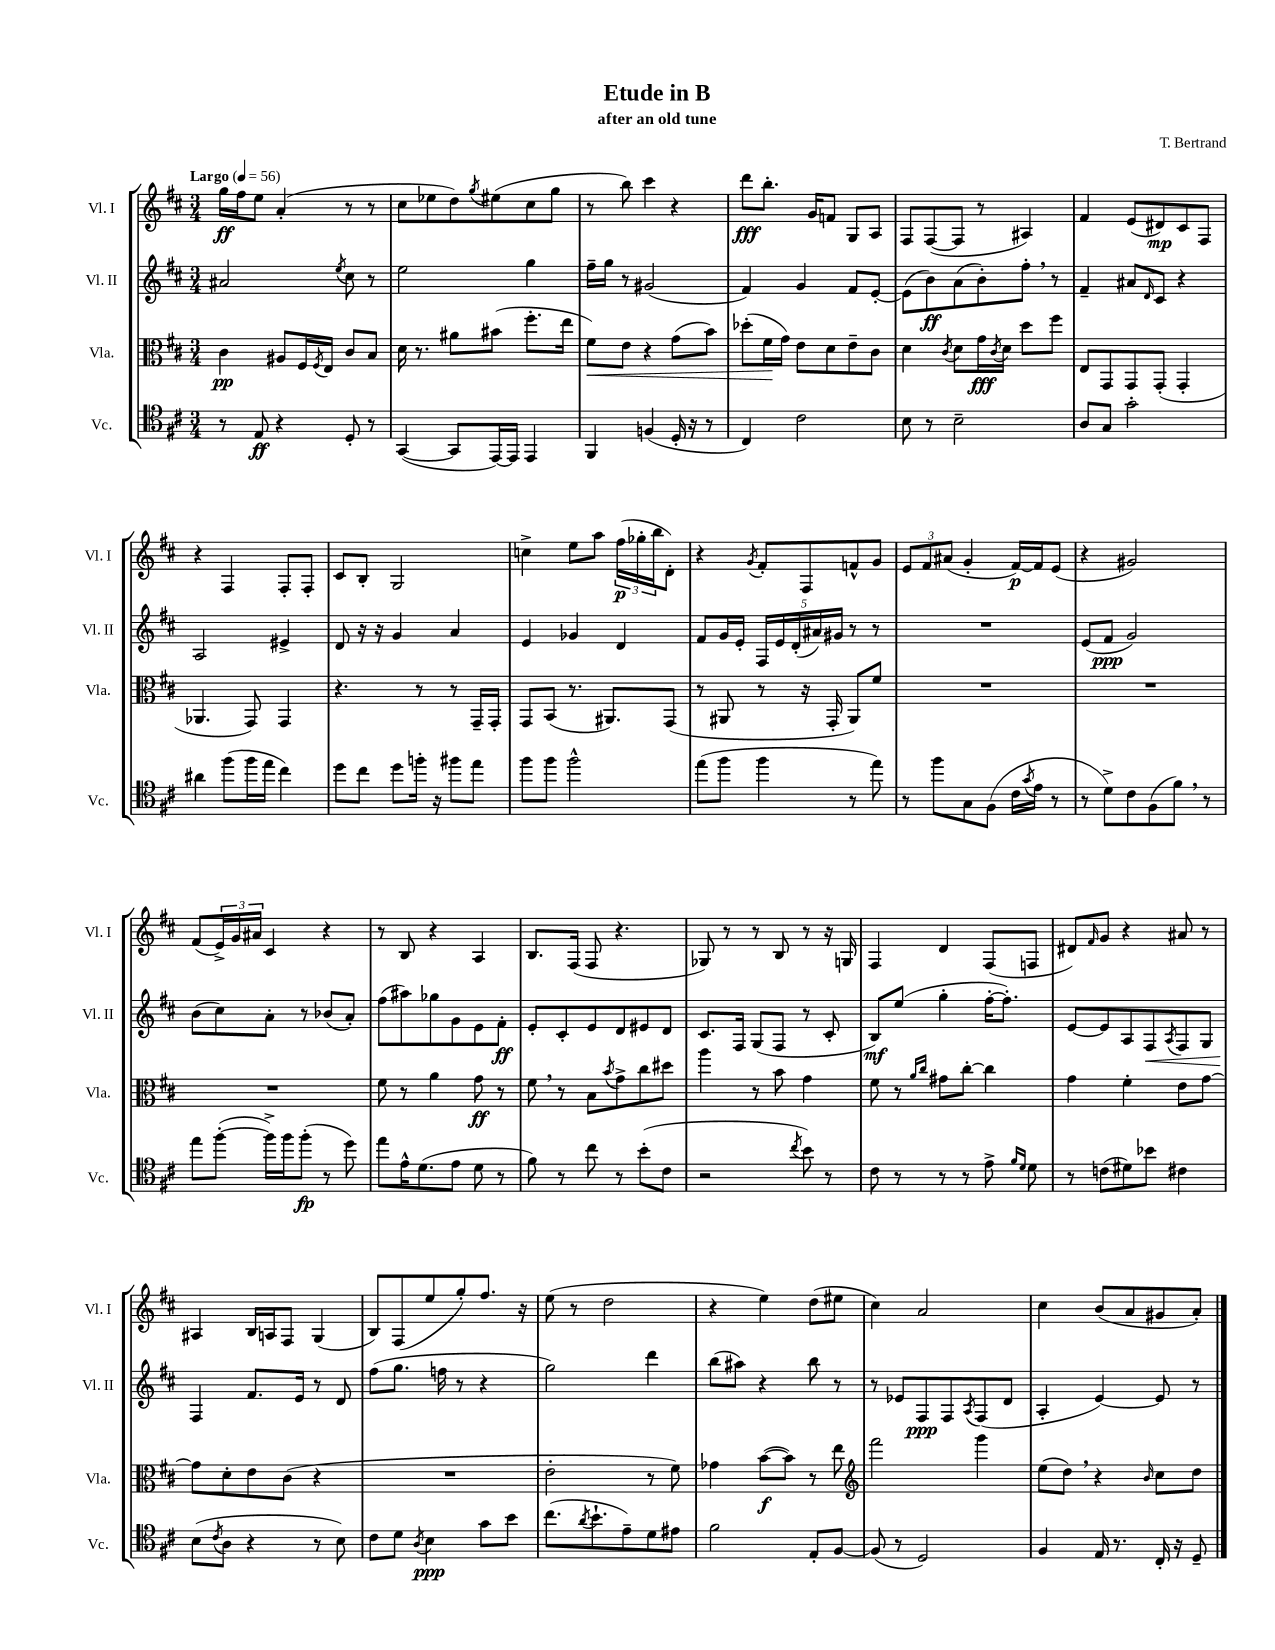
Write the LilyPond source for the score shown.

\header { title = "Etude in B" composer = "T. Bertrand" subtitle = "after an old tune" }
<<
\new StaffGroup <<
\new Staff = "s0" \with { instrumentName = "Vl. I" shortInstrumentName = "Vl. I" } {
    \clef treble \key d \major \numericTimeSignature \time 3/4 \tempo "Largo" 4 = 56
    g''16\ff fis''16 e''8 a'4-.( r8 r8 |
    cis''8 ees''8 d''8) \acciaccatura { g''8 } eis''8( cis''8 g''8 |
    r8 b''8) cis'''4 r4 |
    d'''8\fff b''8.-. g'16 f'8 g8 a8 |
    fis8 fis8~( fis8 r8 ais4) |
    fis'4 e'8( dis'8\mp) cis'8 fis8 |
    r4 fis4 fis8-. fis8-. |
    cis'8 b8-. g2 |
    c''4-> e''8 a''8 \tuplet 3/2 { fis''16\p( ges''16-. b''16 } d'8-.) |
    r4 \acciaccatura { g'8 } fis'8-. fis8 f'8-^ g'8 |
    \tuplet 3/2 { e'8 fis'8 ais'8( } g'4-. fis'16~\p) fis'16 e'8( |
    r4 gis'2) |
    fis'8( \tuplet 3/2 { e'16->) g'16 ais'16 } cis'4 r4 |
    r8 b8 r4 a4 |
    b8. fis16( fis8 r4. |
    ges8) r8 r8 b8 r8 r16 g16 |
    fis4 d'4 fis8( f8 |
    dis'8) \grace { fis'16 } g'8 r4 ais'8 r8 |
    ais4 b16 a16 fis8 g4( |
    b8) fis8( e''8 g''8-.) fis''8. r16 |
    e''8( r8 d''2 |
    r4 e''4) d''8( eis''8 |
    cis''4) a'2 |
    cis''4 b'8( a'8 gis'8 a'8-.) \bar "|." |
}
\new Staff = "s1" \with { instrumentName = "Vl. II" shortInstrumentName = "Vl. II" } {
    \clef treble \key d \major \numericTimeSignature \time 3/4
    ais'2 \acciaccatura { e''8 } cis''8 r8 |
    e''2 g''4 |
    fis''16-- g''16 r8 gis'2( |
    fis'4) g'4 fis'8 e'8~-. |
    e'8( b'8\ff) a'8( b'8-.) fis''8-. \breathe r8 |
    fis'4-- ais'8 \grace { d'16 } cis'8 r4 |
    a2 eis'4-> |
    d'8 r16 r16 g'4 a'4 |
    e'4 ges'4 d'4 |
    fis'8 g'16 e'16-. \tuplet 5/4 { fis16 e'16 d'16-.( ais'16) gis'16 } r8 r8 |
    R2. |
    e'8( fis'8\ppp g'2) |
    b'8( cis''8) a'8-. r8 bes'8( a'8-.) |
    fis''8( ais''8) ges''8 g'8 e'8 fis'8-.\ff |
    e'8-. cis'8-. e'8 d'8 eis'8 d'8 |
    cis'8. fis16 g8( fis8 r8 cis'8-. |
    b8\mf) e''8( g''4-. fis''16~-. fis''8.-.) |
    e'8~ e'8 a8 fis8\< \acciaccatura { a8 } fis8 g8 |
    fis4\! fis'8. e'16 r8 d'8 |
    fis''8( g''8. f''16 r8 r4 |
    g''2) d'''4 |
    b''8( ais''8) r4 b''8 r8 |
    r8 ees'8 fis8\ppp fis8 \acciaccatura { a8 } fis8( d'8 |
    a4-. e'4~) e'8 r8 \bar "|." |
}
\new Staff = "s2" \with { instrumentName = "Vla." shortInstrumentName = "Vla." } {
    \clef alto \key d \major \numericTimeSignature \time 3/4
    cis'4\pp ais8 fis16 \acciaccatura { fis8 } e16 cis'8 b8 |
    d'16 r8. ais'8 bis'8( fis''8.-. e''16 |
    fis'8\<) e'8 r4 g'8( b'8) |
    des''8-.( fis'16\! g'16) e'8 d'8 e'8-- cis'8 |
    d'4 \acciaccatura { cis'8 } d'8 g'16\fff \acciaccatura { cis'8 } d'16 d''8 fis''8 |
    e8 g,8 g,8 g,8-.( g,4-. |
    aes,4. g,8) g,4 |
    r4. r8 r8 g,16-- g,16-. |
    g,8 b,8( r8. ais,8.) g,8( |
    r8 ais,8 r8 r16 g,16-. ais,8) fis'8 |
    R2. |
    R2. |
    R2. |
    fis'8 r8 a'4 g'8\ff r8 |
    fis'8 \breathe r8 b8 \acciaccatura { b'8 } g'8-> cis''8 dis''8 |
    a''4 r8 b'8 g'4 |
    fis'8 r8 \grace { a'16 cis''16 } gis'8 cis''8~-. cis''4 |
    g'4 fis'4-. e'8 g'8~ |
    g'8 d'8-. e'8 cis'8( r4 |
    R2. |
    e'2-. r8 fis'8) |
    ges'4 b'8~\f( b'8) r8 e''8 |
    \clef treble fis'''2 g'''4 |
    e''8( d''8) \breathe r4 \grace { b'16 } cis''8 d''8 \bar "|." |
}
\new Staff = "s3" \with { instrumentName = "Vc." shortInstrumentName = "Vc." } {
    \clef tenor \key d \major \numericTimeSignature \time 3/4
    r8 e8\ff r4 d8-. r8 |
    g,4~( g,8 e,16~) e,16 e,4 |
    fis,4 f4( d16-. r16 r8 |
    cis4) cis'2 |
    b8 r8 b2-- |
    a8 g8 g'2-. |
    ais'4 fis''8( fis''16 e''16 cis''4) |
    d''8 cis''8 d''8 f''16-. r16 fis''8 e''8 |
    fis''8 fis''8 fis''2-^ |
    e''8( fis''8 fis''4 r8 e''8) |
    r8 fis''8 g8 fis8( cis'16 \acciaccatura { g'8 } e'16 r8 |
    r8 d'8->) cis'8 fis8( fis'8) \breathe r8 |
    e''8 fis''8~-.( fis''16->) fis''16 fis''8-.\fp( r8 d''8) |
    e''8 e'16-^ d'8.( e'8 d'8 r8 |
    fis'8) r8 cis''8 r8 b'8-.( cis'8 |
    r2 \acciaccatura { cis''8 } b'8) r8 |
    cis'8 r8 r8 r8 e'8-> \grace { fis'16 d'16 } d'8 |
    r8 c'8( dis'8) bes'8 cis'4 |
    b8( \acciaccatura { cis'8 } a8 r4 r8 b8) |
    cis'8 d'8 \acciaccatura { a8 } b4\ppp g'8 b'8 |
    cis''8.( \acciaccatura { a'8 } b'8.-! e'8--) d'8 eis'8 |
    fis'2 e8-. fis8~ |
    fis8( r8 d2) |
    fis4 e16 r8. cis16-. r16 d8-- \bar "|." |
}
>>
>>
\layout { \context { \Score \remove "Bar_number_engraver" } }
